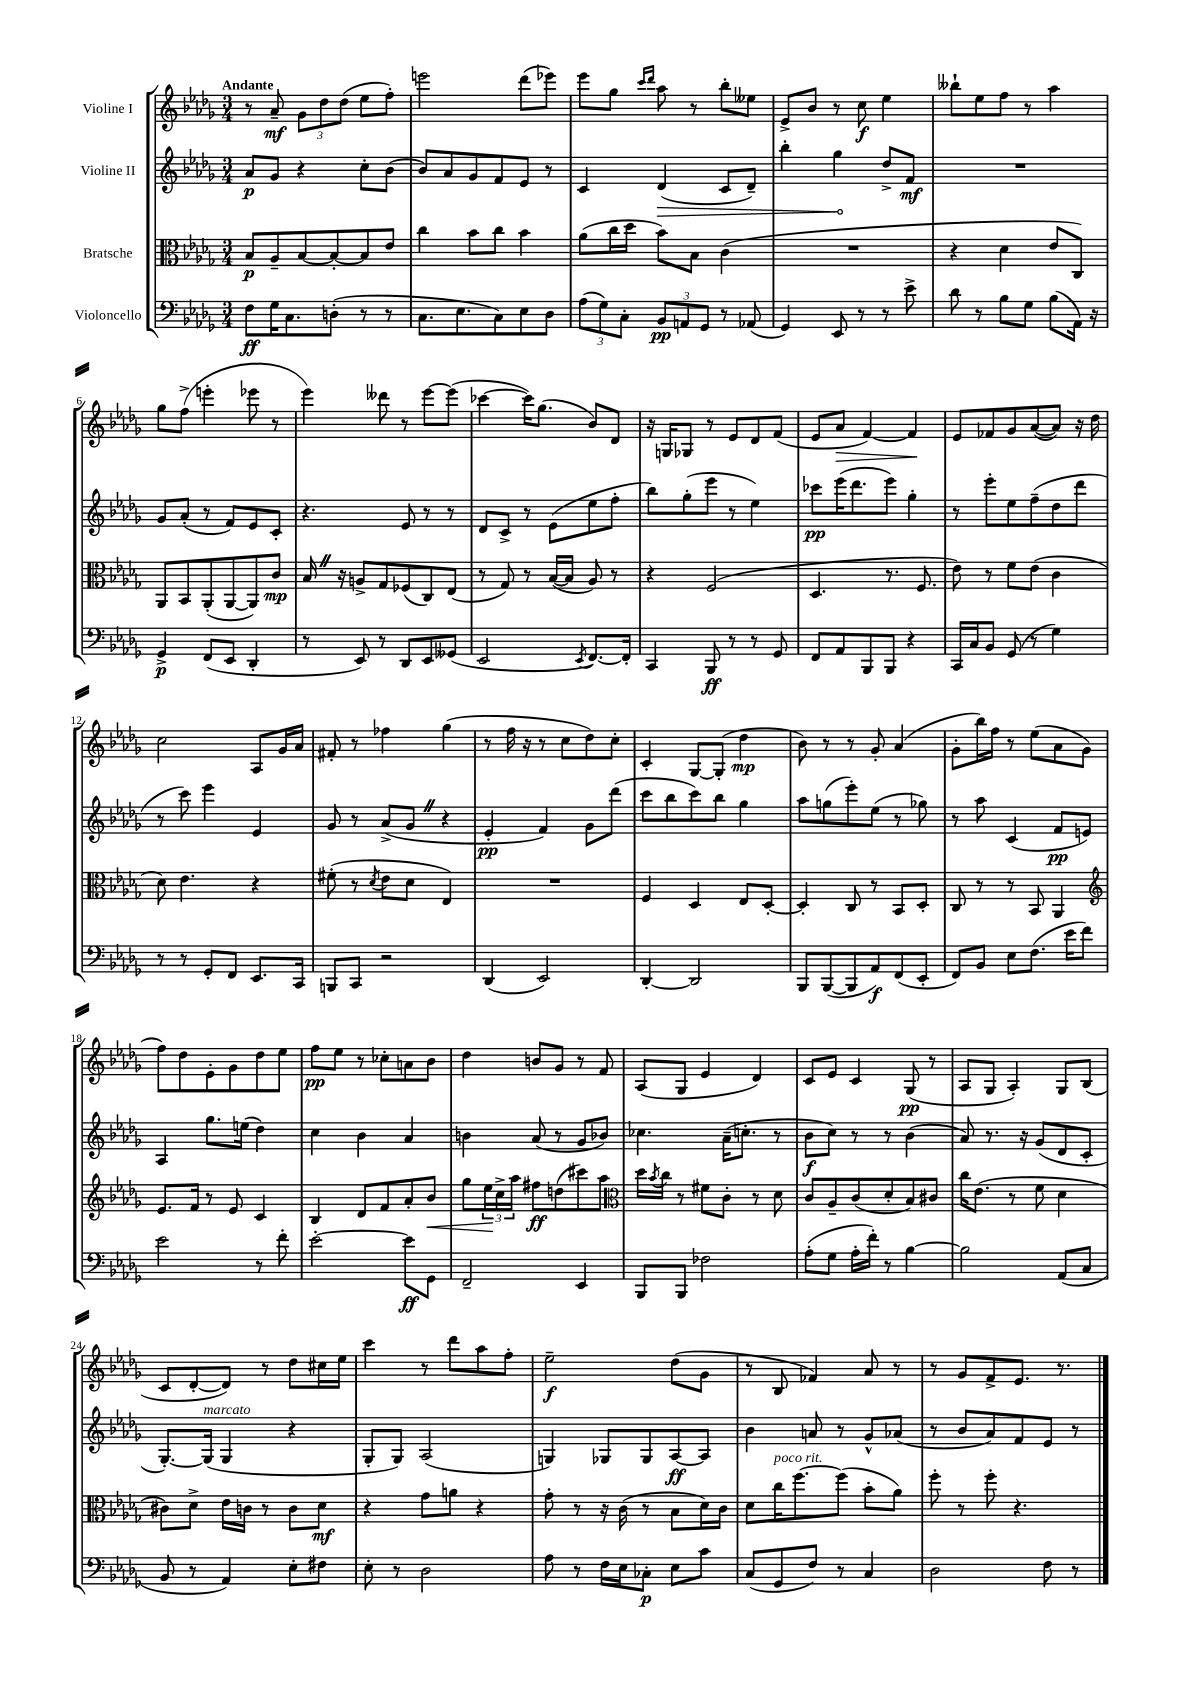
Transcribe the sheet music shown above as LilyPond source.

<<
\new StaffGroup <<
\new Staff = "s0" \with { instrumentName = "Violine I" } {
    \clef treble \key des \major \numericTimeSignature \time 3/4 \tempo "Andante"
    r8 aes'8--\mf \tuplet 3/2 { ges'8 des''8 des''8( } ees''8 f''8-.) |
    e'''2 des'''8( ees'''8) |
    ees'''8 ges''8 \grace { c'''16 des'''16 } aes''8 r8 bes''8-. eeses''8 |
    ees'8-> bes'8 r8 c''8\f ees''4 |
    beses''8-! ees''8 f''8 r8 aes''4 |
    ges''8 f''8->( e'''4-. ees'''8 r8 |
    ees'''4) deses'''8 r8 ees'''8~ ees'''8( |
    ces'''4~ ces'''16) ges''8.( bes'8) des'8 |
    r16 g16 ges8 r8 ees'8 des'8 f'8( |
    ees'8 aes'8\> f'4~) f'4\! |
    ees'8 fes'8 ges'8 aes'8~( aes'8) r16 des''16 |
    c''2 aes8 ges'16 aes'16 |
    fis'8-. r8 fes''4 ges''4( |
    r8 f''16 r16 r8 c''8 des''8) c''8-. |
    c'4-. ges8~ ges8-.( des''4\mp |
    bes'8) r8 r8 ges'8-. aes'4( |
    ges'8-. bes''16) f''16 r8 ees''8( aes'8 ges'8 |
    f''8) des''8 ees'8-. ges'8 des''8 ees''8 |
    f''8\pp ees''8 r8 ces''8-. a'8 bes'8 |
    des''4 b'8 ges'8 r8 f'8 |
    aes8( ges8 ees'4 des'4) |
    c'8 ees'8 c'4 ges8\pp( r8 |
    aes8 ges8 aes4-.) ges8 bes8( |
    c'8 des'8~-. des'8) r8 des''8 cis''16 ees''16 |
    c'''4 r8 des'''8 aes''8 f''8-. |
    ees''2--\f des''8( ges'8 |
    r8 bes8 fes'4) aes'8 r8 |
    r8 ges'8 f'8-> ees'8. r8. \bar "|." |
}
\new Staff = "s1" \with { instrumentName = "Violine II" } {
    \clef treble \key des \major \numericTimeSignature \time 3/4
    aes'8\p ges'8 r4 c''8-. bes'8( |
    bes'8) aes'8 ges'8 f'8 ees'8 r8 |
    c'4 \once \override Hairpin.circled-tip = ##t des'4\>( c'8 des'8--) |
    bes''4-. ges''4\! des''8-> f'8\mf |
    R2. |
    ges'8 aes'8-.( r8 f'8) ees'8 c'8-. |
    r4. ees'8 r8 r8 |
    des'8 c'8-> r8 ees'8( ees''8 f''8-. |
    bes''8) ges''8-.( ees'''8 r8 ees''4) |
    ces'''8\pp ees'''16( des'''8. ees'''8) ges''4-. |
    r8 ees'''8-. ees''8 f''8--( des''8 des'''8 |
    r8 c'''8) ees'''4 ees'4 |
    ges'8 r8 aes'8->( ges'8 \once \override BreathingSign.text = \markup { \musicglyph "scripts.caesura.straight" } \breathe r4 |
    ees'4-.\pp f'4) ges'8 des'''8( |
    c'''8 bes''8 c'''8) bes''8 ges''4 |
    aes''8 g''8( ees'''8-.) ees''8( r8 ges''8) |
    r8 aes''8 c'4( f'8\pp e'8) |
    aes4 ges''8. e''16( des''4) |
    c''4 bes'4 aes'4 |
    b'4 aes'8( r8 ges'8 bes'8) |
    ces''4. aes'16--( c''8.-. r8 |
    bes'8\f c''8) r8 r8 bes'4( |
    aes'8) r8. r16 ges'8( des'8 c'8-. |
    ges8.~-.) ges16^\markup { \italic "marcato" }( ges4 r4 |
    ges8-. ges8) aes2( |
    g4) ges8 ges8 aes8~\ff aes8 |
    bes'4 a'8 r8 ges'8-^ aes'8( |
    r8 bes'8 aes'8) f'8 ees'8 r8 \bar "|." |
}
\new Staff = "s2" \with { instrumentName = "Bratsche" } {
    \clef alto \key des \major \numericTimeSignature \time 3/4
    bes8\p aes8-- bes8~ bes8~-. bes8 ees'8 |
    c''4 bes'8 c''8 bes'4 |
    aes'8( c''16 des''16 bes'8) bes8 c'4( |
    R2. |
    r4 des'4 ees'8 c8) |
    aes,8 bes,8 aes,8-.( aes,8~ aes,8) c'8\mp |
    bes16 \once \override BreathingSign.text = \markup { \musicglyph "scripts.caesura.straight" } \breathe r16 a8-> ges8 fes8( c8) ees8( |
    r8 ges8) r8 bes16~( bes16 aes8) r8 |
    r4 f2( |
    des4. r8. f8. |
    ees'8) r8 f'8 ees'8( c'4 |
    des'8) ees'4. r4 |
    fis'8-.( r8 \acciaccatura { des'8 } ees'8 des'8 ees4) |
    R2. |
    f4 des4 ees8 des8~-. |
    des4-. c8 r8 bes,8 des8-. |
    c8 r8 r8 bes,8 aes,4 |
    \clef treble ees'8. f'16 r8 ees'8 c'4 |
    bes4 des'8 f'8 aes'8-. bes'8\< |
    ges''8 \tuplet 3/2 { ees''16\! c''16-> aes''16 } fis''8\ff d''8( cis'''8) aes''8 |
    \clef alto des''16 \acciaccatura { bes'8 } c''16 r8 fis'8 c'8-. r8 des'8 |
    c'8 aes8-- c'8( des'8-. bes8) cis'8 |
    c''16 ees'8.( r8 f'8 des'4 |
    cis'8) des'8-> ees'16 c'16 r8 c'8 des'8\mf |
    r4 ges'8 a'8 r4 |
    ges'8-. r8 r16 c'16( r8 bes8 des'16) c'16 |
    des'8 c''16^\markup { \italic "poco rit." } f''8.~ f''8( bes'8-. aes'8) |
    f''8-. r8 f''8-. r4. \bar "|." |
}
\new Staff = "s3" \with { instrumentName = "Violoncello" } {
    \clef bass \key des \major \numericTimeSignature \time 3/4
    f8\ff ges16 c8. d8-.( r8 r8 |
    c8. ees8. c8) ees8 des8 |
    \tuplet 3/2 { aes8( ges8) c8-. } \tuplet 3/2 { bes,8\pp a,8 ges,8 } r8 aes,8( |
    ges,4) ees,8 r8 r8 ees'8-> |
    des'8 r8 bes8 ges8 bes8( aes,16) r16 |
    ges,4->\p f,8( ees,8 des,4-. |
    r8 ees,8) r8 des,8 ees,8 geses,8( |
    ees,2 \acciaccatura { ees,8 } f,8.~) f,16-. |
    c,4 bes,,8\ff r8 r8 ges,8 |
    f,8 aes,8 bes,,8 bes,,8 r4 |
    c,16 c16 bes,8 ges,8( r8 ges4) |
    r8 r8 ges,8-. f,8 ees,8. c,16 |
    b,,8 c,8 r2 |
    des,4( ees,2) |
    des,4~-. des,2 |
    bes,,8 bes,,8~( bes,,8 aes,8\f) f,8( ees,8-. |
    f,8) bes,8 ees8 f8.( ees'16 f'8) |
    ees'2 r8 f'8-. |
    ees'2~-. ees'8\ff ges,8 |
    f,2-- ees,4 |
    bes,,8 bes,,8 fes2 |
    aes8-.( ges8 aes16-. f'16-.) r8 bes4~ |
    bes2 aes,8( c8 |
    bes,8 r8 aes,4) ees8-. fis8 |
    ees8-. r8 des2 |
    aes8 r8 f16 ees16 ces8-.\p ees8 c'8 |
    c8( ges,8 f8) r8 c4 |
    des2 f8 r8 \bar "|." |
}
>>
>>
